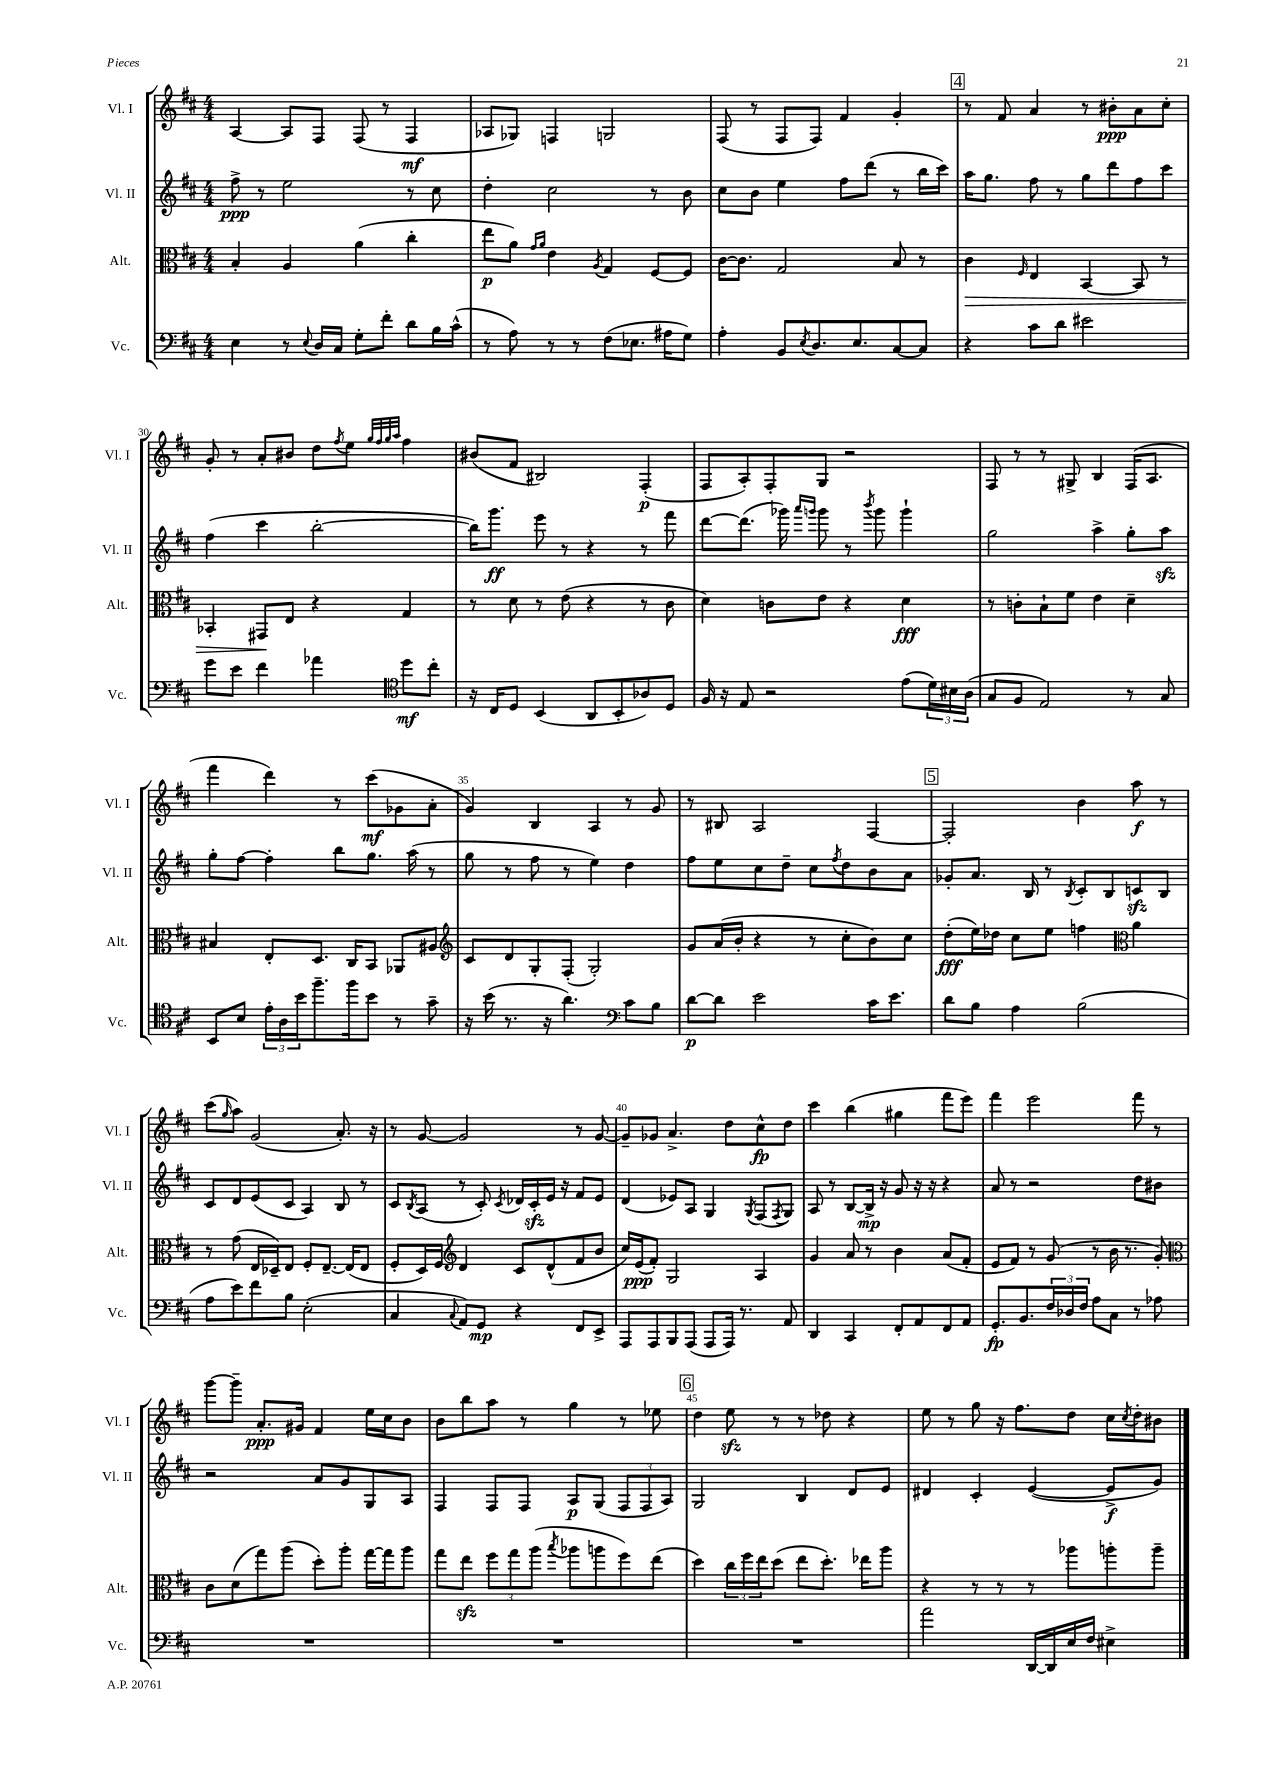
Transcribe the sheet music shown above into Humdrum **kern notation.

**kern	**kern	**kern	**kern
*staff4	*staff3	*staff2	*staff1
*clefF4	*clefC3	*clefG2	*clefG2
*k[f#c#]	*k[f#c#]	*k[f#c#]	*k[f#c#]
*M4/4	*M4/4	*M4/4	*M4/4
4E	4B'	8ff#^	[4A
.	.	8r	.
8r	4A	2ee	8A]
8qqE	.	.	.
16D	.	.	8F#
16C#	.	.	.
8G'	(4a	.	(8F#
8f#'	.	.	8r
8d	4cc#'	8r	4F#
16B	.	8cc#	.
(16c#^^	.	.	.
=	=	=	=
8r	8ee	4dd'	8A-
8A)	8a)	.	8G-)
.	16qqg	.	.
.	16qqa	.	.
8r	4e	2cc#	4F
8r	.	.	.
.	8qA	.	.
(8F#	4G	.	2G
8.E-	.	.	.
.	[8F#	8r	.
16A#	.	.	.
8G)	8F#]	8b	.
=	=	=	=
4A'	[16c#	8cc#	(8F#
.	8.c#]	.	.
.	.	8b	8r
8BB	2G	4ee	8F#
8qE	.	.	.
8.D	.	.	8F#)
.	.	8ff#	4f#
8.E	.	.	.
.	.	(8ddd	.
[8C#	8B	8r	4g'
8C#]	8r	16bb	.
.	.	16ccc#)	.
=	=	=	=
4r	4c#	16aa	8r
.	.	8.gg	.
.	.	.	8f#
.	16qqF#	.	.
8c#	4E	8ff#	4a
8d	.	8r	.
2e#	[4BB	8gg	8r
.	.	8ddd	8b#'
.	8BB]	8ff#	8a
.	8r	8ccc#	8cc#'
=	=	=	=
8g	4BB-'	(4ff#	8g'
8e	.	.	8r
4f#	8GG#	4ccc#	8a'
.	8E	.	8b#
4a-	4r	[2bb'	8dd
.	.	.	8qff#
.	.	.	8ee
*clefC4	*	*	*
.	.	.	32qqgg
.	.	.	32qqff#
.	.	.	32qqgg
.	.	.	32qqaa
8dd	4G	.	4ff#
8cc#'	.	.	.
=	=	=	=
16r	8r	16bb])	(8b#
16C#	.	8.ggg	.
8D	8d	.	8f#
(4BB	8r	8eee	2B#)
.	(8e	8r	.
8AA	4r	4r	.
8BB'	.	.	.
8A-)	8r	8r	(4F#'
8D	8c#	8fff#	.
=	=	=	=
16F#	4d)	[8ddd	8F#
16r	.	.	.
8E	.	(8.ddd]	8A')
2r	8c	.	8F#'
.	.	16ggg-)	.
.	.	16qqaaa	.
.	.	16qqggg	.
.	8e	8ggg	8G
.	4r	8r	2r
.	.	8qbbb	.
.	.	8ggg	.
(8e	4d	4ggg`	.
24d)	.	.	.
24B#	.	.	.
(24A	.	.	.
=	=	=	=
8G	8r	2gg	8F#
8F#	8c'	.	8r
2E)	8B`	.	8r
.	8f#	.	8G#^
.	4e	4aa^	4B
8r	4d~	8gg'	(16F#
.	.	.	8.A
8G	.	8aa	.
=	=	=	=
8BB	4B#	8gg'	4fff#
8B	.	[8ff#	.
24e'	8E'	4ff#']	4ddd)
24A	.	.	.
24b	.	.	.
8.ff#~	8.D	.	.
.	.	8bb	8r
16ff#	16C#	.	.
8b	8BB	8.gg	(8ccc#
8r	8AA-	.	8g-
.	.	(16aa	.
8g~	8A#	8r	8a'
=	=	=	=
*	*clefG2	*	*
16r	8c#	8gg	4g)
(16b	.	.	.
8.r	8d	8r	.
.	8G'	8ff#	4B
16r	.	.	.
4.a)	(8F#'	8r	.
.	2G')	4ee)	4A
*clefF4	*	*	*
8c#	.	4dd	8r
8B	.	.	8g
=	=	=	=
[8d	8g	8ff#	8r
8d]	(16a	8ee	8B#
.	16b'	.	.
2e	4r	8cc#	2A
.	.	8dd~	.
.	8r	8cc#	.
.	.	8qff#	.
.	8cc#'	8dd	.
16c#	8b)	8b	[4F#
8.e	.	.	.
.	8cc#	8a	.
=	=	=	=
8d	(8dd'	8g-'	2F#']
8B	16ee)	8.a	.
.	16dd-	.	.
4A	8cc#	.	.
.	.	16B	.
.	8ee	8r	.
.	.	8qB	.
(2B	4ff	8c#'	4b
.	.	8B	.
*	*clefC3	*	*
.	4a	8c	8aa
.	.	8B	8r
=	=	=	=
8A	8r	8c#	(8ccc#
.	.	.	16qqgg
8e)	(8g	8d	8aa)
8f#	16E	(8e	(2g
.	16D-~)	.	.
8B	8E	8c#	.
(2E'	8F#'	4A)	.
.	[8.E~	.	.
.	.	8B	8.a')
.	(16E]	.	.
.	8E	8r	.
.	.	.	16r
=	=	=	=
4C#	8F#'	8c#	8r
.	.	8qB	.
.	16D)	(8A	[8g
.	16F#	.	.
*	*clefG2	*	*
8qqC#	.	.	.
8AA)	4d	8r	2g]
8GG	.	8c#')	.
.	.	8qc#	.
4r	8c#	16d-	.
.	.	16c#'	.
.	(8d^^	16e	.
.	.	16r	.
8FF#	8f#	8f#	8r
8EE^	8b	8e	[8g
=	=	=	=
8AAA	16cc#)	(4d	8g~]
.	(16e	.	.
8AAA	8f#')	.	8g-
8BBB	2G	8e-)	4.a^
(8AAA	.	8A	.
8AAA	.	4G	.
16AAA)	.	.	8dd
8.r	.	.	.
.	.	8qG	.
.	4A	(8F#	8cc#^^
.	.	8qF#	.
8AA	.	8G)	8dd
=	=	=	=
4DD	4g	8A	4ccc#
.	.	8r	.
4CC#	8a	[8B	(4bb
.	8r	16B^]	.
.	.	16r	.
8FF#'	4b	8g	4gg#
8AA	.	16r	.
.	.	16r	.
8FF#	(8a	4r	8fff#
8AA	8f#'	.	8eee)
=	=	=	=
8.GG'	8e	8a	4fff#
.	8f#)	8r	.
8.BB	.	.	.
.	8r	2r	2eee
24F#	(8g	.	.
24D-	.	.	.
24F#	.	.	.
8A	8r	.	.
8C#	16b	.	.
.	8.r	.	.
8r	.	8dd	8fff#
8A-	8g')	8b#	8r
=	=	=	=
*	*clefC3	*	*
1r	8c#	2r	[8ggg
.	(8d	.	8ggg~]
.	8gg)	.	8.a'
.	(8aa	.	.
.	.	.	16g#
.	8dd')	8a	4f#
.	8aa'	8g	.
.	[16gg	8G	16ee
.	16gg]	.	16cc#
.	8aa	8A	8b
=	=	=	=
1r	8gg	4F#	8b
.	8ee	.	8bb
.	12ff#	8F#	8aa
.	12gg	.	.
.	.	8F#	8r
.	(12aa	.	.
.	8qbb	.	.
.	8aa-	8A	4gg
.	8aa	(8G	.
.	8ff#)	12F#	8r
.	.	12F#	.
.	(8ee	.	8ee-
.	.	12A)	.
=	=	=	=
1r	4dd)	2G	4dd
.	24cc#	.	8ee
.	24ff#	.	.
.	24ee	.	.
.	(8dd	.	8r
.	8ee	4B	8r
.	8.dd')	.	8dd-
.	.	8d	4r
.	16ee-	.	.
.	8aa	8e	.
=	=	=	=
2a	4r	4d#	8ee
.	.	.	8r
.	8r	4c#'	8gg
.	8r	.	16r
.	.	.	8.ff#
[16DD	8r	([4e	.
16DD]	.	.	.
16E	8aa-	.	8dd
16F#	.	.	.
4E#^	8aa'	8e^]	16cc#
.	.	.	8qcc#
.	.	.	16dd'
.	8aa~	8g)	8b#
==	==	==	==
*-	*-	*-	*-
